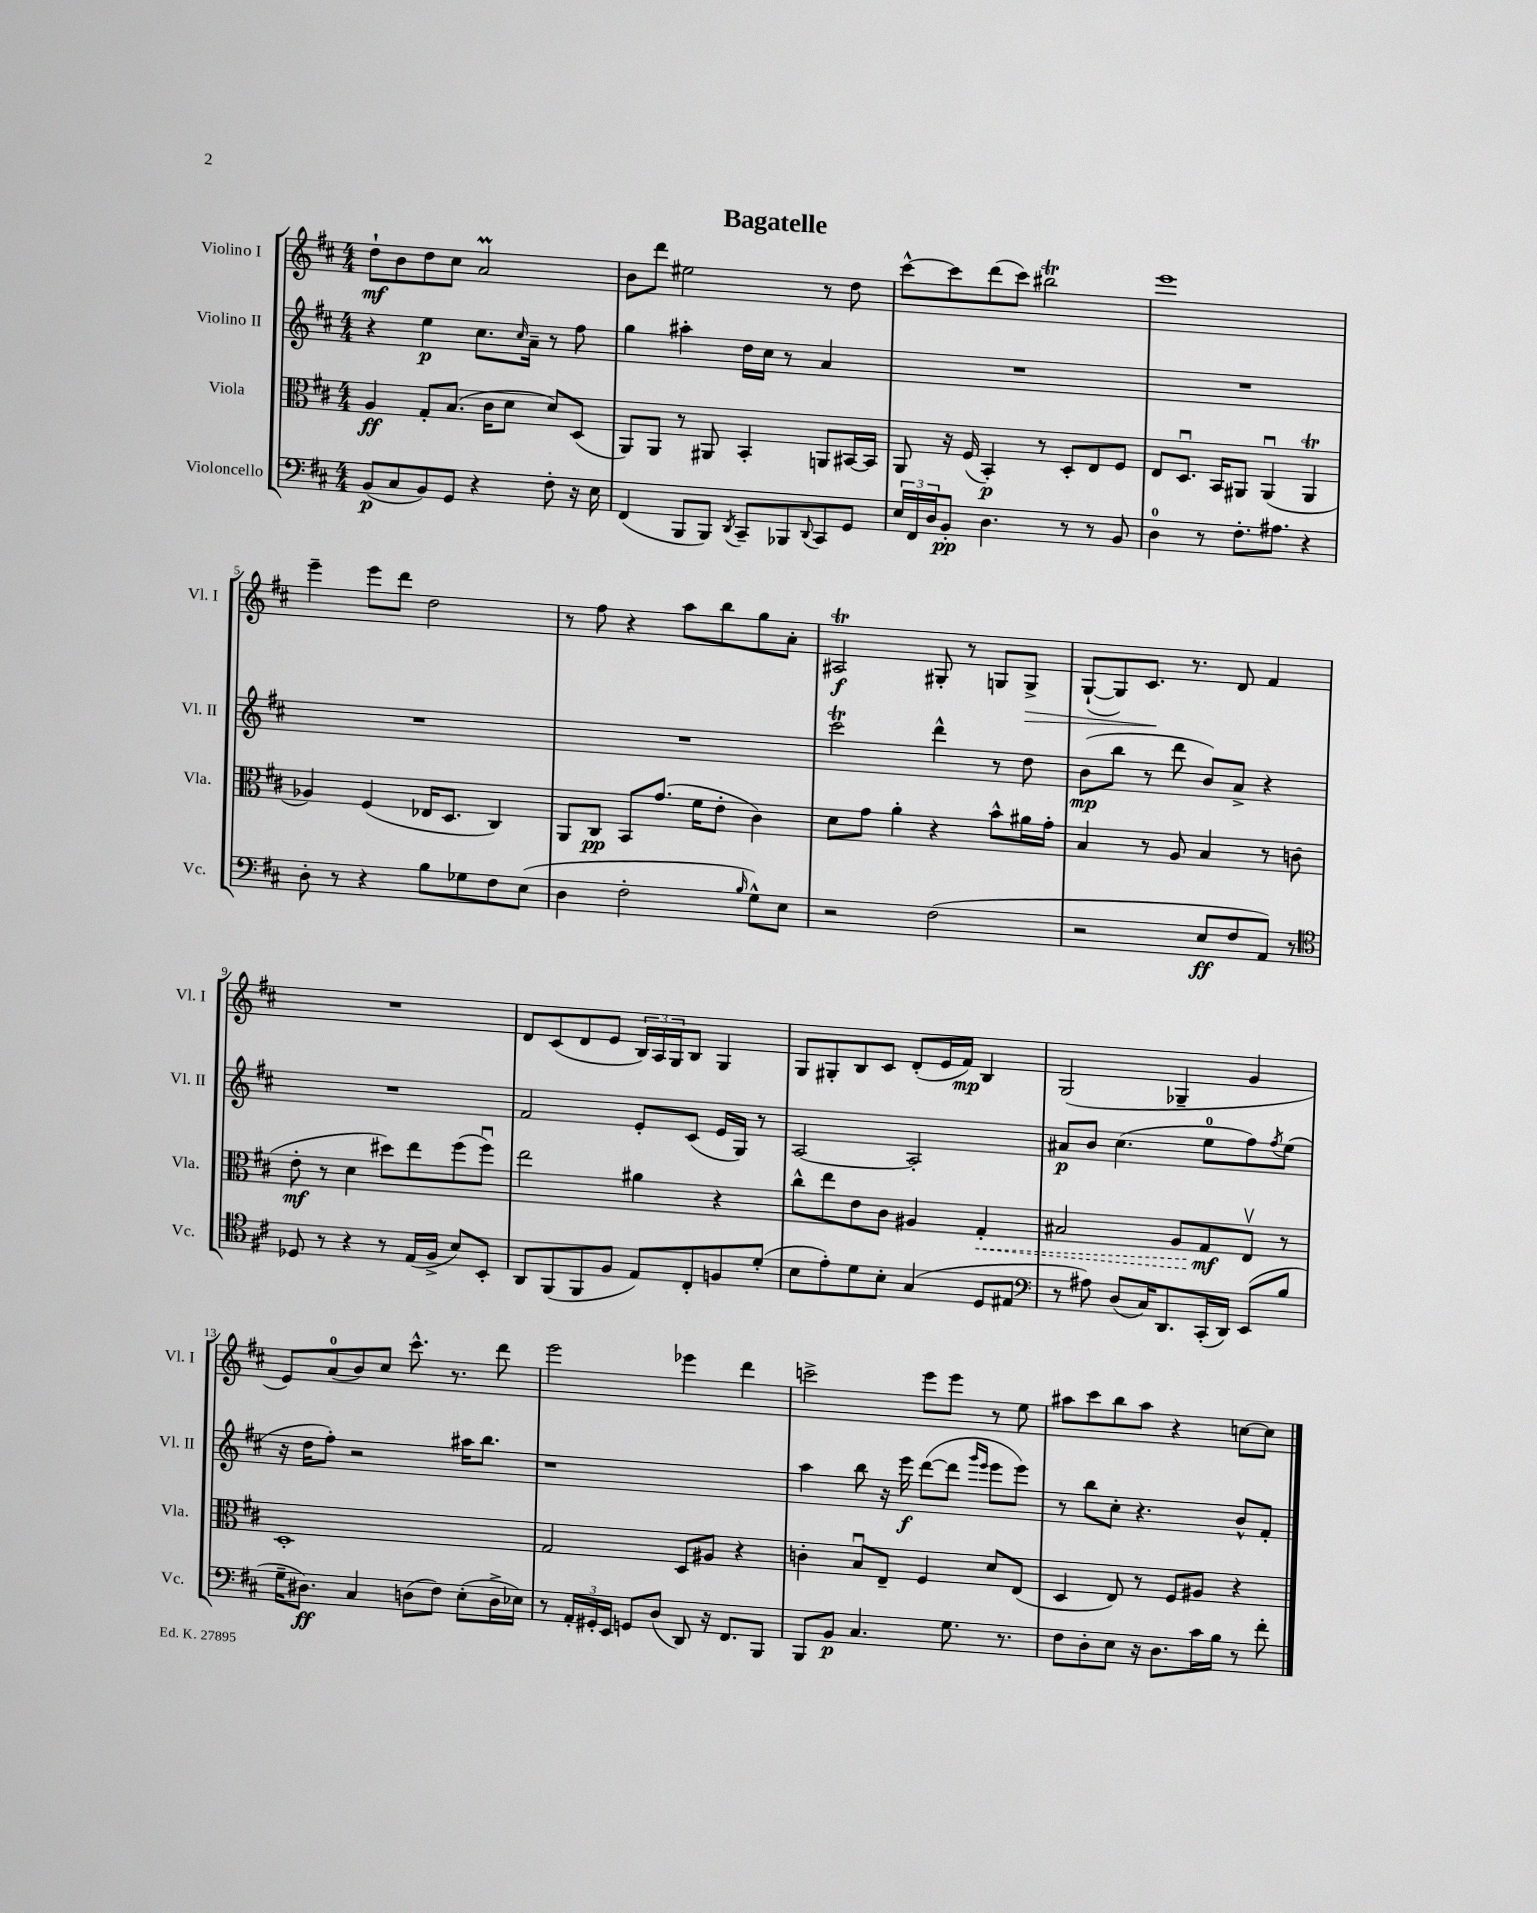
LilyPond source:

\header { title = "Bagatelle" }
<<
\new StaffGroup <<
\new Staff = "s0" \with { instrumentName = "Violino I" shortInstrumentName = "Vl. I" } {
    \clef treble \key d \major \numericTimeSignature \time 4/4
    d''8-!\mf b'8 d''8 cis''8 a'2\prall |
    b'8 d'''8 eis''2 r8 d''8 |
    cis'''8~-^ cis'''8 d'''8( cis'''8) bis''2\trill |
    e'''1 |
    e'''4-- e'''8 d'''8 d''2 |
    r8 fis''8 r4 a''8 b''8 g''8 a'8-. |
    ais2\trill\f gis8-. r8 g8 g8->\> |
    g8~-!( g8) cis'8.\! r8. d'8 fis'4 |
    R1 |
    d'8 cis'8( d'8 e'8 \tuplet 3/2 { b16) a16 g16 } b8 g4 |
    g8 gis8-. b8 cis'8 d'8-.( e'16 fis'16\mp) b4 |
    g2( ges4-- g'4 |
    e'8) a'8-0( b'8) cis''8 cis'''8.-^ r8. d'''8 |
    e'''2 ees'''4 d'''4 |
    c'''2-> e'''8 e'''8 r8 e''8 |
    ais''8 cis'''8 b''8 ais''8 r4 c''8~ c''8 \bar "|." |
}
\new Staff = "s1" \with { instrumentName = "Violino II" shortInstrumentName = "Vl. II" } {
    \clef treble \key d \major \numericTimeSignature \time 4/4
    r4 e''4\p cis''8. \grace { cis''16 } a'16-- r8 fis''8 |
    g''4 ais''4-. d''16 cis''16 r8 a'4 |
    R1 |
    R1 |
    R1 |
    R1 |
    cis'''2\trill d'''4-^ r8 d''8 |
    b'8\mp( b''8 r8 d'''8 b'8) a'8-> r4 |
    R1 |
    fis'2 e'8-. cis'8( e'16 g16) r8 |
    a2~ a2-. |
    ais'8\p b'8 cis''4.( e''8-0 fis''8) \acciaccatura { fis''8 } e''8( |
    r16 d''16 fis''8-.) r2 ais''16 b''8. |
    r1 |
    a''4 b''8 r16 e'''16\f d'''8~( d'''8 \grace { g'''16 e'''16 } e'''8 e'''8) |
    r8 b''8 cis''8-. r4. b'8-^ fis'8-. \bar "|." |
}
\new Staff = "s2" \with { instrumentName = "Viola" shortInstrumentName = "Vla." } {
    \clef alto \key d \major \numericTimeSignature \time 4/4
    a4\ff g8-. b8.( cis'16 d'8 d'8) d8( |
    a,8) a,8 r8 ais,8 b,4-. a,8 bis,16~ bis,16 |
    a,8 r16 fis16( b,4-.\p) r8 d8-. e8 fis8 |
    e8 d8.\downbow b,16 ais,8 ais,4\downbow( ais,4\trill |
    aes4) fis4( ees16 d8. cis4) |
    a,8 cis8\pp b,8 g'8.( fis'16 e'8-. cis'4) |
    d'8 g'8 a'4-. r4 b'8-^ ais'16 g'16-. |
    b4 r8 a8 b4 r8 c'8( |
    e'8-.\mf r8 d'4 dis''8) e''8 fis''8( fis''8\downbow) |
    e''2 ais'4 r4 |
    cis''8-^ e''8 e'8 cis'8 ais4 \once \override Hairpin.style = #'dashed-line g4-.\< |
    bis2 a8 g8\mf\! e8\upbow r8 |
    d1-. |
    g2 d8 ais8 r4 |
    c'4-. b8\downbow e8-- fis4 d'8 e8( |
    d4 e8) r8 fis8 ais8 r4 \bar "|." |
}
\new Staff = "s3" \with { instrumentName = "Violoncello" shortInstrumentName = "Vc." } {
    \clef bass \key d \major \numericTimeSignature \time 4/4
    b,8\p( cis8 b,8) g,8 r4 fis8-. r16 e16 |
    fis,4( b,,8 b,,8) \acciaccatura { d,8 } cis,8-- bes,,8 \appoggiatura { d,8 } cis,8 g,8 |
    \tuplet 3/2 { e16 fis,16 d16 } b,8-.\pp d4. r8 r8 b,8 |
    d4-0 r8 fis8.-. ais8. r4 |
    d8-. r8 r4 b8 ges8 fis8 e8( |
    d4 fis2-. \grace { b16 } g8-^) e8 |
    r2 fis2( |
    r2 e8\ff fis8 a,8) r8 |
    \clef tenor des8 r8 r4 r8 e16( fis16-> b8) b,8-. |
    a,8 fis,8( fis,8 fis8 e8) cis8-. f8 d'8-.( |
    b8 e'8-.) d'8 b8-. g4( d8 eis8 |
    \clef bass r8 ais8) d8( cis16) d,8. cis,16-.( d,16) e,8( b8 |
    g16-- dis8.\ff) cis4 d8( fis8) e8-.( d16-> ees16) |
    r8 \tuplet 3/2 { a,16-. gis,16-. e,16 } g,8 d8( d,8) r16 fis,8. b,,8 |
    b,,8 b,8\p cis4. g8. r8. |
    fis8 d8-. e8 r16 d8. cis'16 b16 r8 fis'8-. \bar "|." |
}
>>
>>
